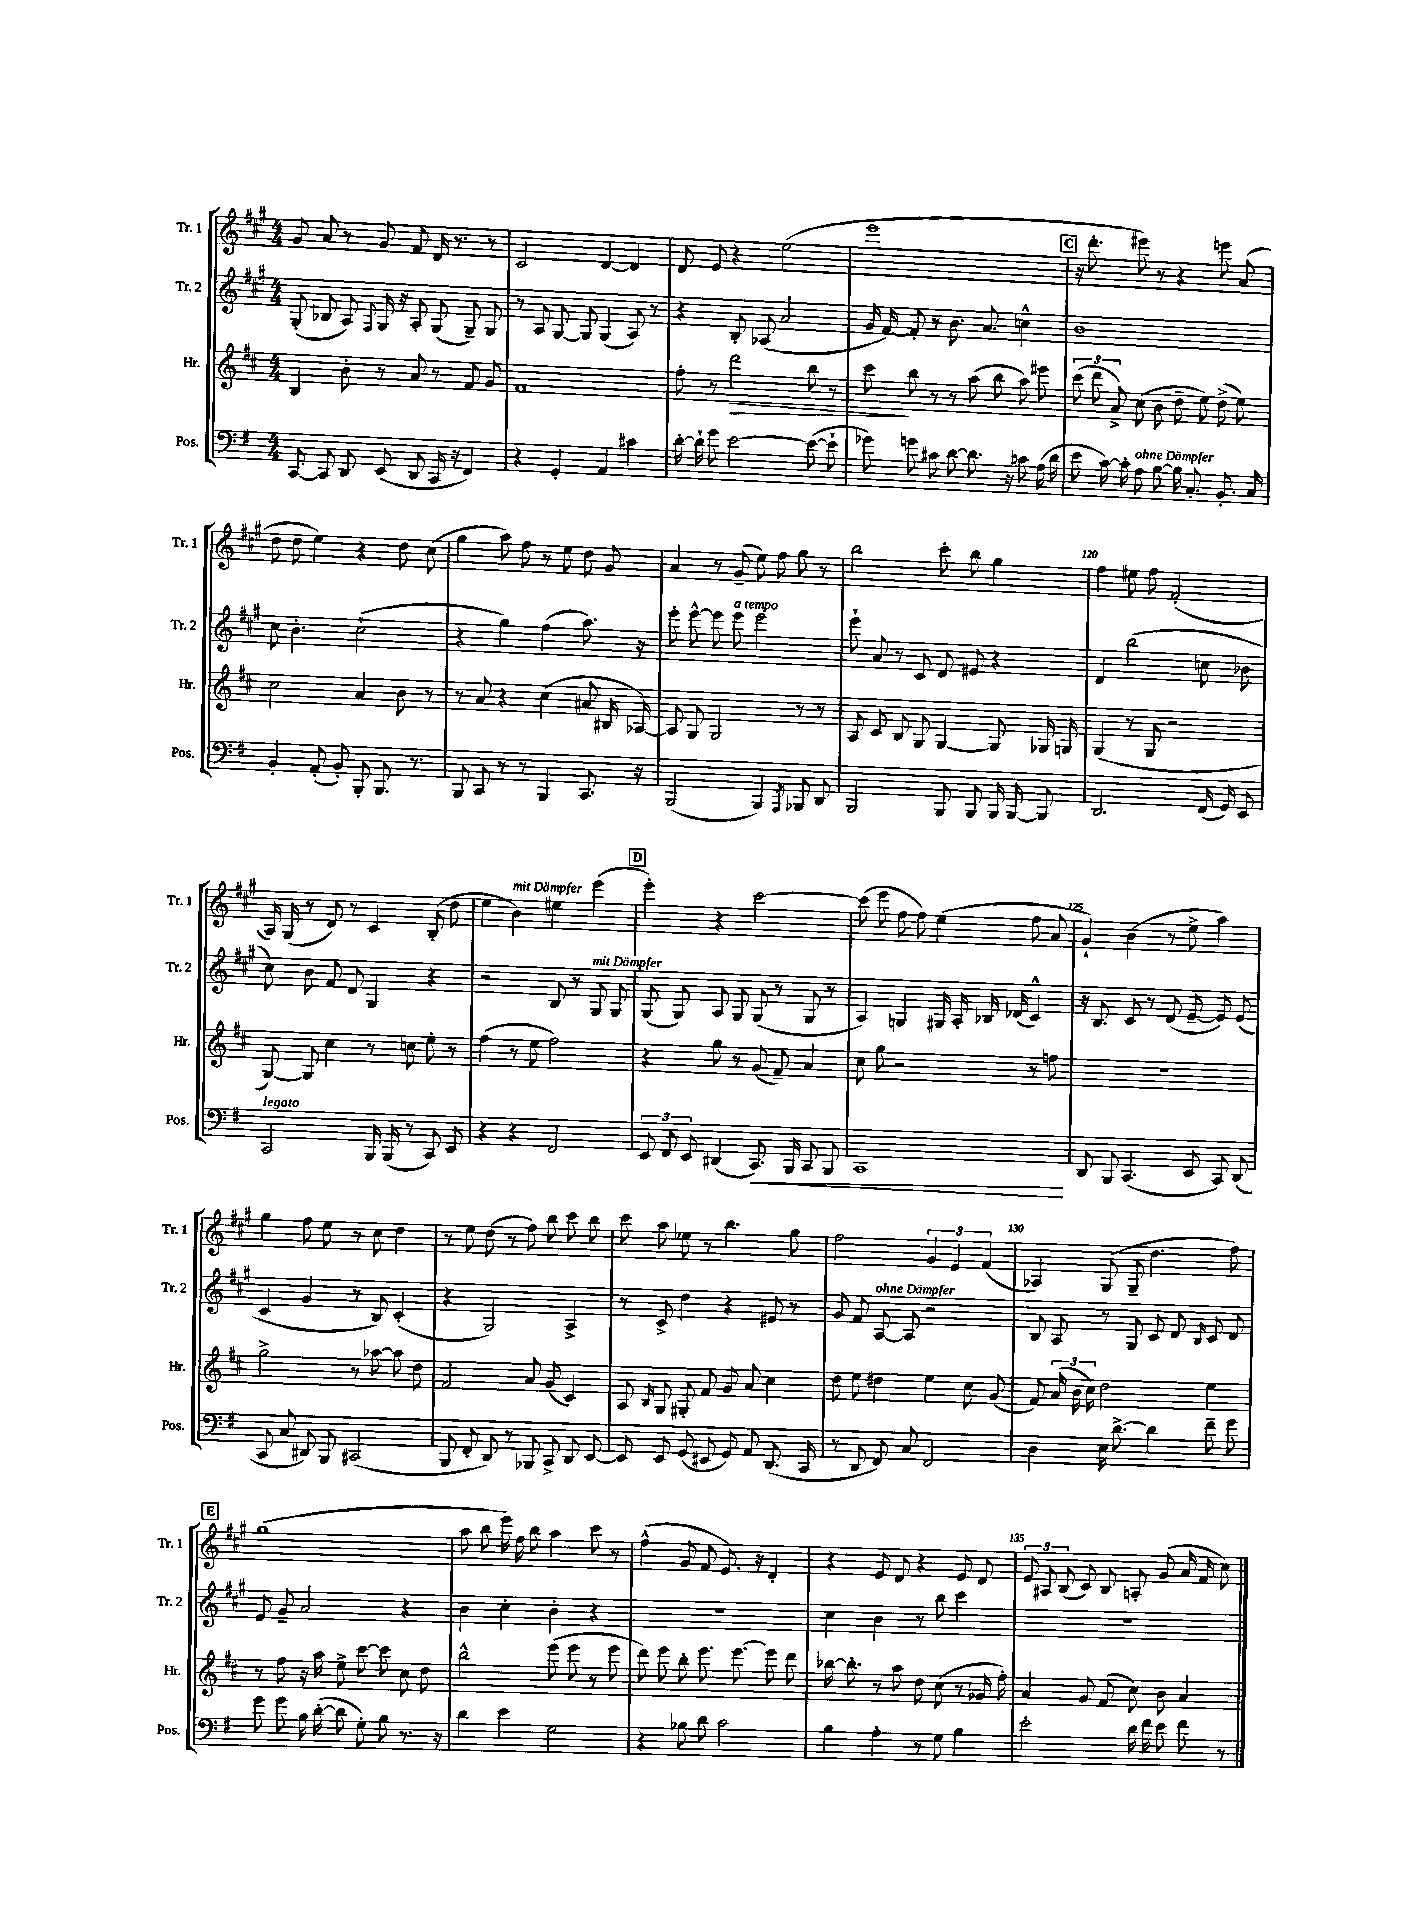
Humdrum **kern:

**kern	**dynam	**kern	**dynam	**kern	**kern
*part4	*part4	*part3	*part3	*part2	*part1
*staff4	*staff4	*staff3	*staff3	*staff2	*staff1
*I"Pos.	*	*I"Hr.	*	*I"Tr. 2	*I"Tr. 1
*I'Pos.	*	*I'Hr.	*	*I'Tr. 2	*I'Tr. 1
*clefF4	*	*clefG2	*	*clefG2	*clefG2
*k[f#]	*	*k[f#c#]	*	*k[f#c#g#]	*k[f#c#g#]
*M4/4	*	*M4/4	*	*M4/4	*M4/4
=111	=111	=111	=111	=111	=111
[8CC/	.	4B/	.	(8G#'/	8g#/
8CC/]	.	.	.	8B-X/	8a/
8DD/	.	8b'\	.	8A/)	8r
.	.	.	.	8qqF#/	.
(8EE/	.	8r	.	16G#/	8g#/
.	.	.	.	16r	.
8DD/	.	8a/	.	8A'/	8f#/
16CC/	.	8r	.	(8G#/	16d/
16r	.	.	.	.	8.r
4FF#/)	.	8f#/	.	8G#~/)	.
.	.	8g/	.	8G#/	8r
=112	=112	=112	=112	=112	=112
4r	.	1f#	.	8r	2c#/
.	.	.	.	8A/	.
4GG'/	.	.	.	[8G#/	.
.	.	.	.	8G#/]	.
4AA/	.	.	.	(4G#/	[4d/
4c#X\	.	.	.	8A/)	4d/]
.	.	.	.	8r	.
=113	=113	=113	=113	=113	=113
[16d'\	.	8ff#'\	.	4r	8d/
16d`\]	.	.	.	.	.
8g\	.	8r	.	.	8e/
!	!	!	!LO:HP:b	!	!
[2e\	.	2ddd\	>	8B'/	4r
.	.	.	.	(8A-X/	.
.	.	.	.	2a/	(2ee\
(8e\_	.	8bb\	.	.	.
8e`\]	.	8r	.	.	.
=114	=114	=114	=114	=114	=114
8g-X\)	.	8ccc#\	.	16g#/	1eee
.	.	.	.	[16f#/)	.
8gn\	.	8bb\	]	8f#'/]	.
8c#X\	.	8r	.	8r	.
[8d\	.	8r	.	8.b\	.
8.d\]	.	(8aa\	.	.	.
.	.	.	.	8.a/	.
.	.	8bb\	.	.	.
16r	.	.	.	.	.
8cn\	.	8aa\)	.	4ccn^^\	.
(16A\	.	8eee#X\	.	.	.
16d\	.	.	.	.	.
!!LO:REH:place=s1:t=C
=115	=115	=115	=115	=115	=115
8e\	.	(12ccc#\	.	1b	16r
.	.	.	.	.	8.ddd'\
.	.	12ddd\	.	.	.
[16c\)	.	.	.	.	.
.	.	12a^/)	.	.	.
16c'\]	.	.	.	.	.
!LO:TX:a:i:t=ohne Dämpfer	!	!	!	!	!
8A\	.	(8cc#\	.	.	8eee#X\)
[8B\	.	8b\	.	.	8r
16B\]	.	8dd~\	.	.	4r
8.C'/	.	.	.	.	.
.	.	8ee\)	.	.	.
8.BB'/	.	(8dd^\	.	.	8eeen\
.	.	8ee\)	.	.	(8a/
16C/	.	.	.	.	.
!!LO:LB:g=z
=116	=116	=116	=116	=116	=116
4BB'/	.	2cc#\	.	8cc#\	8dd\
.	.	.	.	4.b'\	8dd\
(8AA'/	.	.	.	.	4ee\)
8BB'/)	.	.	.	.	.
8BBB'/	.	4a/	.	(2cc#`\	4r
8.BBB/	.	.	.	.	.
.	.	8b\	.	.	8dd\
8.r	.	.	.	.	.
.	.	8r	.	.	(8cc#\
=117	=117	=117	=117	=117	=117
8BBB/	.	8r	.	4r	4gg#\
8CC/	.	8a/	.	.	.
8r	.	4r	.	4gg#\)	8aa\)
8r	.	.	.	.	8ff#\
4BBB/	.	(4cc#\	.	(4ff#\	8r
.	.	.	.	.	8ee\
8.CC/	.	8a#X/	.	8.aa\)	8dd\
.	.	16B#X/	.	.	8g#/
16r	.	[16A-X/)	.	16r	.
=118	=118	=118	=118	=118	=118
(2BBB/	.	8A-/]	.	8eee'\	4a/
.	.	8G/	.	[8eee^^\	.
.	.	2G/	.	8eee\]	8r
!	!	!	!	!LO:TX:a:i:t=a tempo	!
.	.	.	.	8eee\	(8g#~/
4BBB/)	.	.	.	2eee\	8ee\)
.	.	.	.	.	8ff#\
8qAAA/	.	.	.	.	.
8BBB-X/	.	8r	.	.	8gg#\
8DD/	.	8r	.	.	8r
=119	=119	=119	=119	=119	=119
2BBB/	.	8A/	.	8eee`\	2bb\
.	.	8c#/	.	8a/	.
.	.	8B/	.	8r	.
.	.	8G/	.	8c#/	.
8BBB/	.	[4G/	.	8d/	8ccc#'\
8BBB/	.	.	.	8e#X/	8bb\
16BBB/	.	8G/]	.	4r	4gg#\
[16BBB/	.	.	.	.	.
8BBB/]	.	16G-X/	.	.	.
.	.	16Gn/	.	.	.
=120	=120	=120	=120	=120	=120
2.DD/	.	(4G/	.	4d/	4ff#\
.	.	8r	.	(2bb\	8ee#X\
.	.	8G/	.	.	8ff#\
.	.	2r	.	.	(2f#'/
(16FF#/	.	.	.	8ccn\	.
16GG/)	.	.	.	.	.
8EE/	.	.	.	8b-X\	.
!!LO:LB:g=z
=121	=121	=121	=121	=121	=121
!LO:TX:a:i:t=legato	!	!	!	!	!
2CC/	.	[8G/)	.	8cc#\)	16A/)
.	.	.	.	.	(16G#/
.	.	8G/]	.	8b\	8r
.	.	4cc#\	.	8f#/	8d/)
.	.	.	.	8d/	8r
16BBB/	.	8r	.	4G#/	4c#/
(16BBB/	.	.	.	.	.
8r	.	8ccn\	.	.	.
8CC/)	.	8ee'\	.	4r	(8B'/
8EE/	.	8r	.	.	8dd\
=122	=122	=122	=122	=122	=122
4r	.	(4ff#\	.	2r	4ee\
!	!	!	!	!	!LO:TX:a:i:t=mit Dämpfer
4r	.	8r	.	.	4b\)
.	.	8ee\	.	.	.
2FF#/	.	2ff#\)	.	8B/	4ee#X\
.	.	.	.	8r	.
!	!	!	!	!LO:TX:a:i:t=mit Dämpfer	!
.	.	.	.	8G#/	(4eee\
.	.	.	.	8G#/	.
!!LO:REH:place=s1:t=D
=123	=123	=123	=123	=123	=123
12EE/	.	4r	.	(8G#/	4eee'\)
12FF#/	.	.	.	.	.
.	.	.	.	8G#/)	.
12EE/	.	.	.	.	.
(4DD#X/	.	8gg\	.	8A/	4r
.	.	8r	.	8G#/	.
!	!LO:HP:b	!	!	!	!
8.CC/)	<	(8g/	.	(8G#/	[2ccc#\
.	.	8f#~/)	.	8r	.
16BBB/	.	.	.	.	.
8CC/	.	4a/	.	8G#/	.
8BBB/	.	.	.	8r	.
=124	=124	=124	=124	=124	=124
1CC	.	8cc#\	.	4A/)	(8ccc#\]
.	.	8gg\	.	.	8eee\
.	.	2r	.	4Gn/	8ff#\
.	.	.	.	.	8ff#\)
.	.	.	.	16G#X/	(4ee\
.	.	.	.	16A'/	.
.	.	.	.	16B-X/	.
.	.	.	.	(16d-X/	.
.	.	8r	.	4c#^^/)	8ff#\
.	.	8ffn\	.	.	8a/
.	[	.	.	.	.
=125	=125	=125	=125	=125	=125
8DD/	.	1r	.	16r	4g#`/)
.	.	.	.	8.B/	.
8BBB/	.	.	.	.	.
(4.CC/	.	.	.	8c#/	(4b\
.	.	.	.	8r	.
.	.	.	.	(8d/	8r
8EE/	.	.	.	[8e~/	8ee^\
8CC/)	.	.	.	8e/])	4aa\)
(8DD/	.	.	.	(8e/	.
!!LO:LB:g=z
=126	=126	=126	=126	=126	=126
8CC/	.	2gg^\	.	4c#/	4gg#\
8C/	.	.	.	.	.
8DD#X/)	.	.	.	4g#/	8ff#\
8BBB/	.	.	.	.	8ee\
(2CC#X/	.	8r	.	8r	8r
.	.	[8aa-X\	.	8B/)	8cc#\
.	.	8aa-\]	.	(4c#'/	4dd\
.	.	8dd\	.	.	.
=127	=127	=127	=127	=127	=127
8BBB/	.	2f#/	.	4r	8r
8FF#'/	.	.	.	.	8ee\
8DD/)	.	.	.	2G#/)	(8dd\
8r	.	.	.	.	8r
8BBB-X/	.	8a/	.	.	8ff#\)
8CC^/	.	(8g/	.	.	8bb\
8DD/	.	4c#/)	.	4A^/	8ccc#\
[8EE/	.	.	.	.	8bb\
=128	=128	=128	=128	=128	=128
8EE/]	.	8A/	.	8r	8ccc#\
.	.	16qqB/	.	.	.
8EE/	.	8G/	.	8c#^/	8aa\
(8GG/	.	8G#X'/	.	4dd\	8ee-X\
8EE#X/	.	8f#/	.	.	8r
8GG/)	.	8g/	.	4r	4.bb\
8AA/	.	8a/	.	.	.
(8.DD/	.	4cc#\	.	8e#X/	.
.	.	.	.	8r	8gg#\
16CC/	.	.	.	.	.
=129	=129	=129	=129	=129	=129
8r	.	8dd\	.	8g#/	2ff#\
8DD/	.	8ee\	.	8f#/	.
!	!	!	!	!LO:TX:a:i:t=ohne Dämpfer	!
8FF#/)	.	4dd#X\	.	[8A/	.
8C/	.	.	.	8A/]	.
2FF#/	.	4ee\	.	2r	6g#/
.	.	.	.	.	6e/
.	.	8cc#\	.	.	.
.	.	.	.	.	(6f#/
.	.	(8g/	.	.	.
=130	=130	=130	=130	=130	=130
4D\	.	8f#/)	.	8B/	4A-X/)
.	.	(24a/	.	8A/	.
.	.	24b\	.	.	.
.	.	24cc#\)	.	.	.
16E\	.	2dd\	.	8r	(8G#/
[8.d^\	.	.	.	.	.
.	.	.	.	8G#/	8G#~/
4d\]	.	.	.	8c#/	4.dd\
.	.	.	.	8d/	.
.	.	.	.	16qqB/	.
8f#~\	.	4ee\	.	8c#/	.
8g\	.	.	.	8d/	8ff#\)
!!LO:LB:g=z
!!LO:REH:place=s1:t=E
=131	=131	=131	=131	=131	=131
8g\	.	8r	.	8e/	(1gg#
8g\	.	8ff#\	.	8g#~/	.
16B\	.	16r	.	2a/	.
([16d'\	.	16aa\	.	.	.
8d\]	.	8ee^\	.	.	.
8G'\)	.	[8ccc#\	.	.	.
8B\	.	8ccc#\]	.	.	.
8.r	.	8cc#\	.	4r	.
.	.	8dd\	.	.	.
16r	.	.	.	.	.
=132	=132	=132	=132	=132	=132
4d\	.	2bb^^\	.	4b\	8aa\
.	.	.	.	.	8bb\
4e\	.	.	.	4cc#'\	16eee\)
.	.	.	.	.	16ff#\
.	.	.	.	.	8bb\
2G\	.	(8eee\	.	4b'\	4aa\
.	.	8eee\	.	.	.
.	.	8r	.	4r	8ccc#\
.	.	8eee\	.	.	8r
=133	=133	=133	=133	=133	=133
4r	.	8ddd\)	.	1r	(4ff#^^\
.	.	8eee\	.	.	.
8B-X\	.	8bb'\	.	.	8g#/
8d\	.	8.eee\	.	.	8f#/
2c\	.	.	.	.	8.e/)
.	.	[8.eee\	.	.	.
.	.	.	.	.	16r
.	.	8eee\]	.	.	4d'/
.	.	8ddd\	.	.	.
=134	=134	=134	=134	=134	=134
4B\	.	[16bb-X\	.	4cc#\	4r
.	.	8.bb-'\]	.	.	.
4A'\	.	8r	.	4b\	8e/
.	.	8aa\	.	.	8d/
8r	.	8dd\	.	8r	4r
8G\	.	(8cc#\	.	8bb\	.
4B\	.	8r	.	4ccc#\	8e/
.	.	16g-X/	.	.	8d/
.	.	16ff#'\)	.	.	.
=135	=135	=135	=135	=135	=135
2e'\	.	4a/	.	1r	12e/
.	.	.	.	.	12A#X/
.	.	.	.	.	(12B/
.	.	8g/	.	.	8c#/)
.	.	(8f#/	.	.	8B/
16d\	.	8cc#\)	.	.	8An'/
16f#\	.	.	.	.	.
8e\	.	8b\	.	.	(8g#/
8f#\	.	4a/	.	.	16a/
.	.	.	.	.	16f#/
8r	.	.	.	.	8cc#\)
==	==	==	==	==	==
*-	*-	*-	*-	*-	*-
